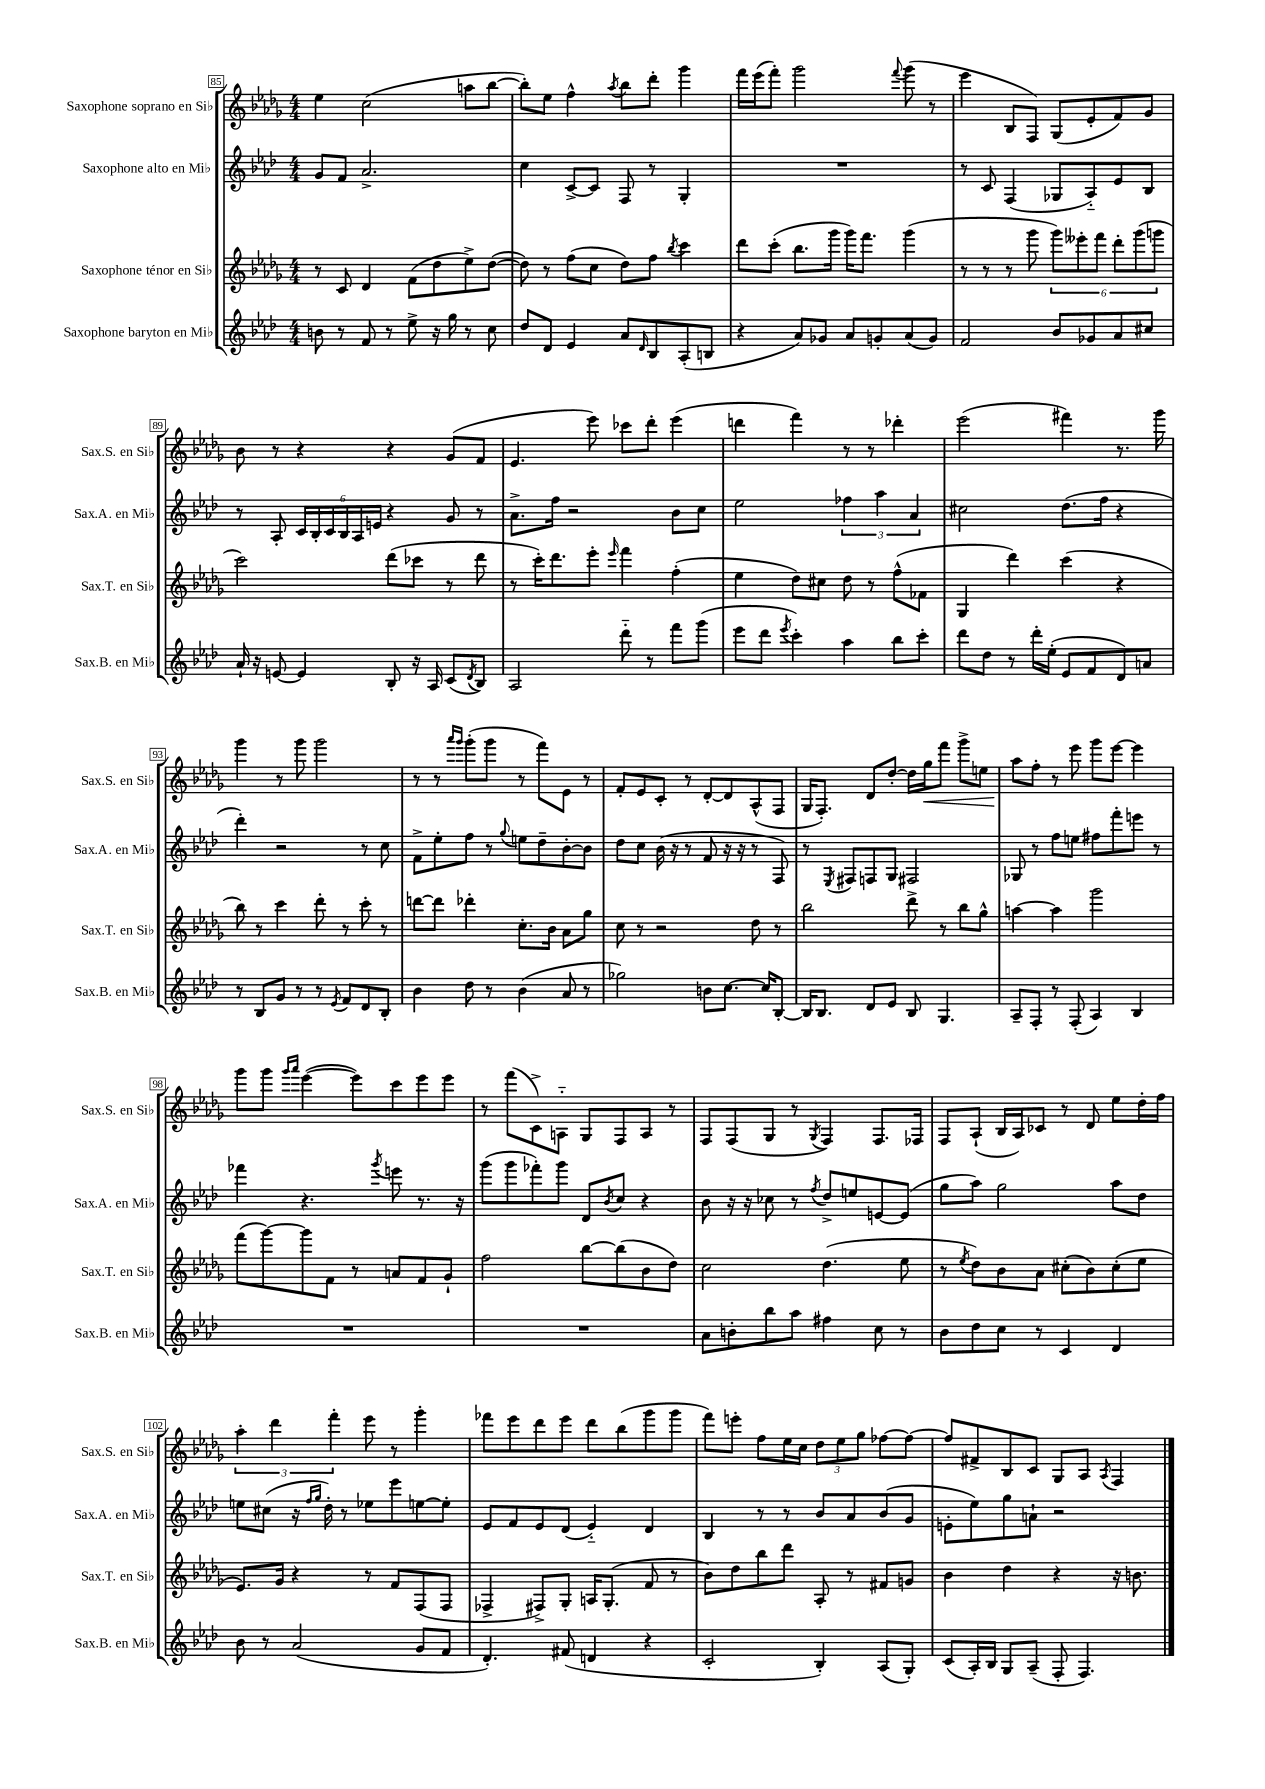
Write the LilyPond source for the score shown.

<<
\new StaffGroup <<
\new Staff = "s0" \with { instrumentName = "Saxophone soprano en Sib" shortInstrumentName = "Sax.S. en Sib" } {
    \clef treble \key des \major \numericTimeSignature \time 4/4
    ees''4 c''2( a''8 bes''8~ |
    bes''8-.) ees''8 f''4-^ \acciaccatura { aes''8 } bes''8 des'''8-. ges'''4 |
    f'''16 ees'''16( f'''8-.) ges'''2 \appoggiatura { f'''8 } ges'''8( r8 |
    ees'''4 bes8 f8) ges8( ees'8-. f'8) ges'8 |
    bes'8 r8 r4 r4 ges'8( f'8 |
    ees'4. ees'''8) ces'''8 des'''8-. ees'''4( |
    d'''4 f'''4) r8 r8 des'''4-. |
    ees'''2( fis'''4) r8. ges'''16 |
    ges'''4 r8 ges'''8 ges'''2 |
    r8 r8 \grace { aes'''16 ges'''16 } ges'''8-.( ges'''8 r8 f'''8) ees'8 r8 |
    f'8-. ees'8 c'8-. r8 des'8~-. des'8 aes8-^( f8 |
    ges16 f8.-.) des'8 des''8~-. des''16 ges''16\< f'''8 ges'''8-> e''8 |
    aes''8\! f''8-. r8 ees'''8 ges'''8 ees'''8~ ees'''4 |
    ges'''8 ges'''8 \grace { ges'''16 aes'''16 } ees'''4~( ees'''8) c'''8 ees'''8 ees'''8 |
    r8 f'''8( c'8->) a8-_ ges8 f8 a8 r8 |
    f8 f8( ges8 r8 \acciaccatura { ges8 } f4) f8. fes16 |
    f8 aes8-!( bes16 aes16) ces'8 r8 des'8 ees''8 des''16-. f''16 |
    \tuplet 3/2 { aes''4-. des'''4 f'''4-. } ees'''8 r8 ges'''4-. |
    fes'''8 ees'''8 des'''8 ees'''8 des'''8 bes''8( ges'''8 ges'''8 |
    f'''8) e'''8-. f''8 ees''16 c''16 \tuplet 3/2 { des''8 ees''8 ges''8 } fes''8~ fes''8~ |
    fes''8 fis'8-> bes8 c'8 ges8 aes8 \acciaccatura { aes8 } f4 \bar "|." |
}
\new Staff = "s1" \with { instrumentName = "Saxophone alto en Mib" shortInstrumentName = "Sax.A. en Mib" } {
    \clef treble \key aes \major \numericTimeSignature \time 4/4
    g'8 f'8 aes'2.-> |
    c''4 c'8~-> c'8 f8 r8 g4-. |
    R1 |
    r8 c'8 f4( ges8 aes8-_) ees'8 bes8 |
    r8 aes8-. \tuplet 6/4 { c'16 bes16-. c'16 bes16 aes16 e'16 } r4 g'8 r8 |
    aes'8.-> f''16 r2 bes'8 c''8 |
    ees''2 \tuplet 3/2 { fes''4 aes''4 aes'4 } |
    cis''2 des''8.( f''16 r4 |
    des'''4-.) r2 r8 c''8 |
    f'8-> ees''8-. f''8 r8 \appoggiatura { g''8 } e''8 des''8-- bes'8~-. bes'8 |
    des''8 c''8 bes'16( r16 r8 f'8 r16 r16 r8 f8) |
    r8 \acciaccatura { ees8 } fis8 f8 g8 fis2 |
    ges8 r8 f''8 e''8 fis''8 f'''8-. e'''8 r8 |
    fes'''4 r4. \acciaccatura { g'''8 } e'''8 r8. r16 |
    g'''8( g'''8 fes'''8-.) g'''8 des'8 \acciaccatura { bes'8 } c''8 r4 |
    bes'8 r16 r16 ces''8 r8 \acciaccatura { f''8 } des''8-> e''8 e'8~ e'8( |
    g''8 aes''8) g''2 aes''8 des''8 |
    e''8 cis''8( r16 \grace { f''16 g''16 } des''16-.) r8 ees''8 ees'''8 e''8~ e''8-. |
    ees'8 f'8 ees'8 des'8( ees'4-_) des'4 |
    bes4 r8 r8 bes'8 aes'8 bes'8( g'8 |
    e'8-. ees''8) g''8 a'8-! r2 \bar "|." |
}
\new Staff = "s2" \with { instrumentName = "Saxophone ténor en Sib" shortInstrumentName = "Sax.T. en Sib" } {
    \clef treble \key des \major \numericTimeSignature \time 4/4
    r8 c'8 des'4 f'8( des''8 ees''8->) des''8~( |
    des''8) r8 f''8( c''8 des''8) f''8 \acciaccatura { bes''8 } c'''4 |
    des'''8 c'''8-.( bes''8. ges'''16 ges'''16) f'''8. ges'''4( |
    r8 r8 r8 ges'''8 \tuplet 6/4 { ges'''8) eeses'''8-. f'''8 des'''8-. ges'''8( g'''8 } |
    c'''2) des'''8( ces'''8 r8 des'''8 |
    r8 c'''16-.) des'''8. ees'''8-. \grace { ees'''16 } f'''4 f''4-.( |
    ees''4 des''8) cis''8 des''8 r8 f''8-^( fes'8 |
    ges4 des'''4) c'''4( r4 |
    bes''8) r8 c'''4 des'''8-. r8 c'''8-. r8 |
    d'''8~ d'''8 des'''4-. c''8.-. bes'16 aes'8 ges''8 |
    c''8 r8 r2 des''8 r8 |
    bes''2 des'''8-> r8 bes''8 ges''8-^ |
    a''4~ a''4 ges'''2 |
    f'''8( ges'''8~) ges'''8 f'8 r8 a'8 f'8 ges'8-! |
    f''2 bes''8~ bes''8( bes'8 des''8) |
    c''2 des''4.( ees''8 |
    r8 \acciaccatura { ees''8 } des''8) bes'8 aes'8 cis''8-.( bes'8) cis''8-.( ees''8 |
    ees'8.) ges'16 r4 r8 f'8 f8( f8 |
    fes4-> fis8->) ges8-. a16 ges8.-.( f'8 r8 |
    bes'8) des''8 bes''8 des'''8 aes8-. r8 fis'8 g'8 |
    bes'4 des''4 r4 r16 b'8. \bar "|." |
}
\new Staff = "s3" \with { instrumentName = "Saxophone baryton en Mib" shortInstrumentName = "Sax.B. en Mib" } {
    \clef treble \key aes \major \numericTimeSignature \time 4/4
    b'8 r8 f'8 r8 ees''8-> r16 g''16 r8 c''8 |
    des''8 des'8 ees'4 aes'8 \grace { des'16 } bes8 aes8-.( b8 |
    r4 aes'8) ges'8 aes'8 g'8-. aes'8( g'8) |
    f'2 bes'8 ges'8 aes'8 cis''8 |
    aes'16-! r16 e'8~ e'4 bes8-. r16 aes16 c'8( \acciaccatura { des'8 } bes8) |
    aes2 des'''8-_ r8 f'''8 g'''8( |
    ees'''8 des'''8 \acciaccatura { ees'''8 } c'''4-.) aes''4 bes''8 c'''8-. |
    des'''8 des''8 r8 des'''16-. ees''16-.( ees'8 f'8 des'8) a'8 |
    r8 bes8 g'8 r8 r8 \acciaccatura { ees'8 } f'8 des'8 bes8-. |
    bes'4 des''8 r8 bes'4( aes'8 r8 |
    ges''2) b'8 c''8.~ c''16 bes8~-. |
    bes16 bes8. des'8 ees'8 bes8 g4. |
    aes8-- f8-. r8 f8-.( aes4) bes4 |
    R1 |
    R1 |
    aes'8 b'8-. bes''8 aes''8 fis''4 c''8 r8 |
    bes'8 des''8 c''8 r8 c'4 des'4 |
    bes'8 r8 aes'2( g'8 f'8 |
    des'4.-.) fis'8( d'4 r4 |
    c'2-. bes4-.) aes8( g8-.) |
    c'8( aes16-.) bes16 g8 aes8--( f8-. f4.) \bar "|." |
}
>>
>>
\layout { \context { \Score currentBarNumber = #85 \override BarNumber.stencil = #(make-stencil-boxer 0.1 0.3 ly:text-interface::print) } }
